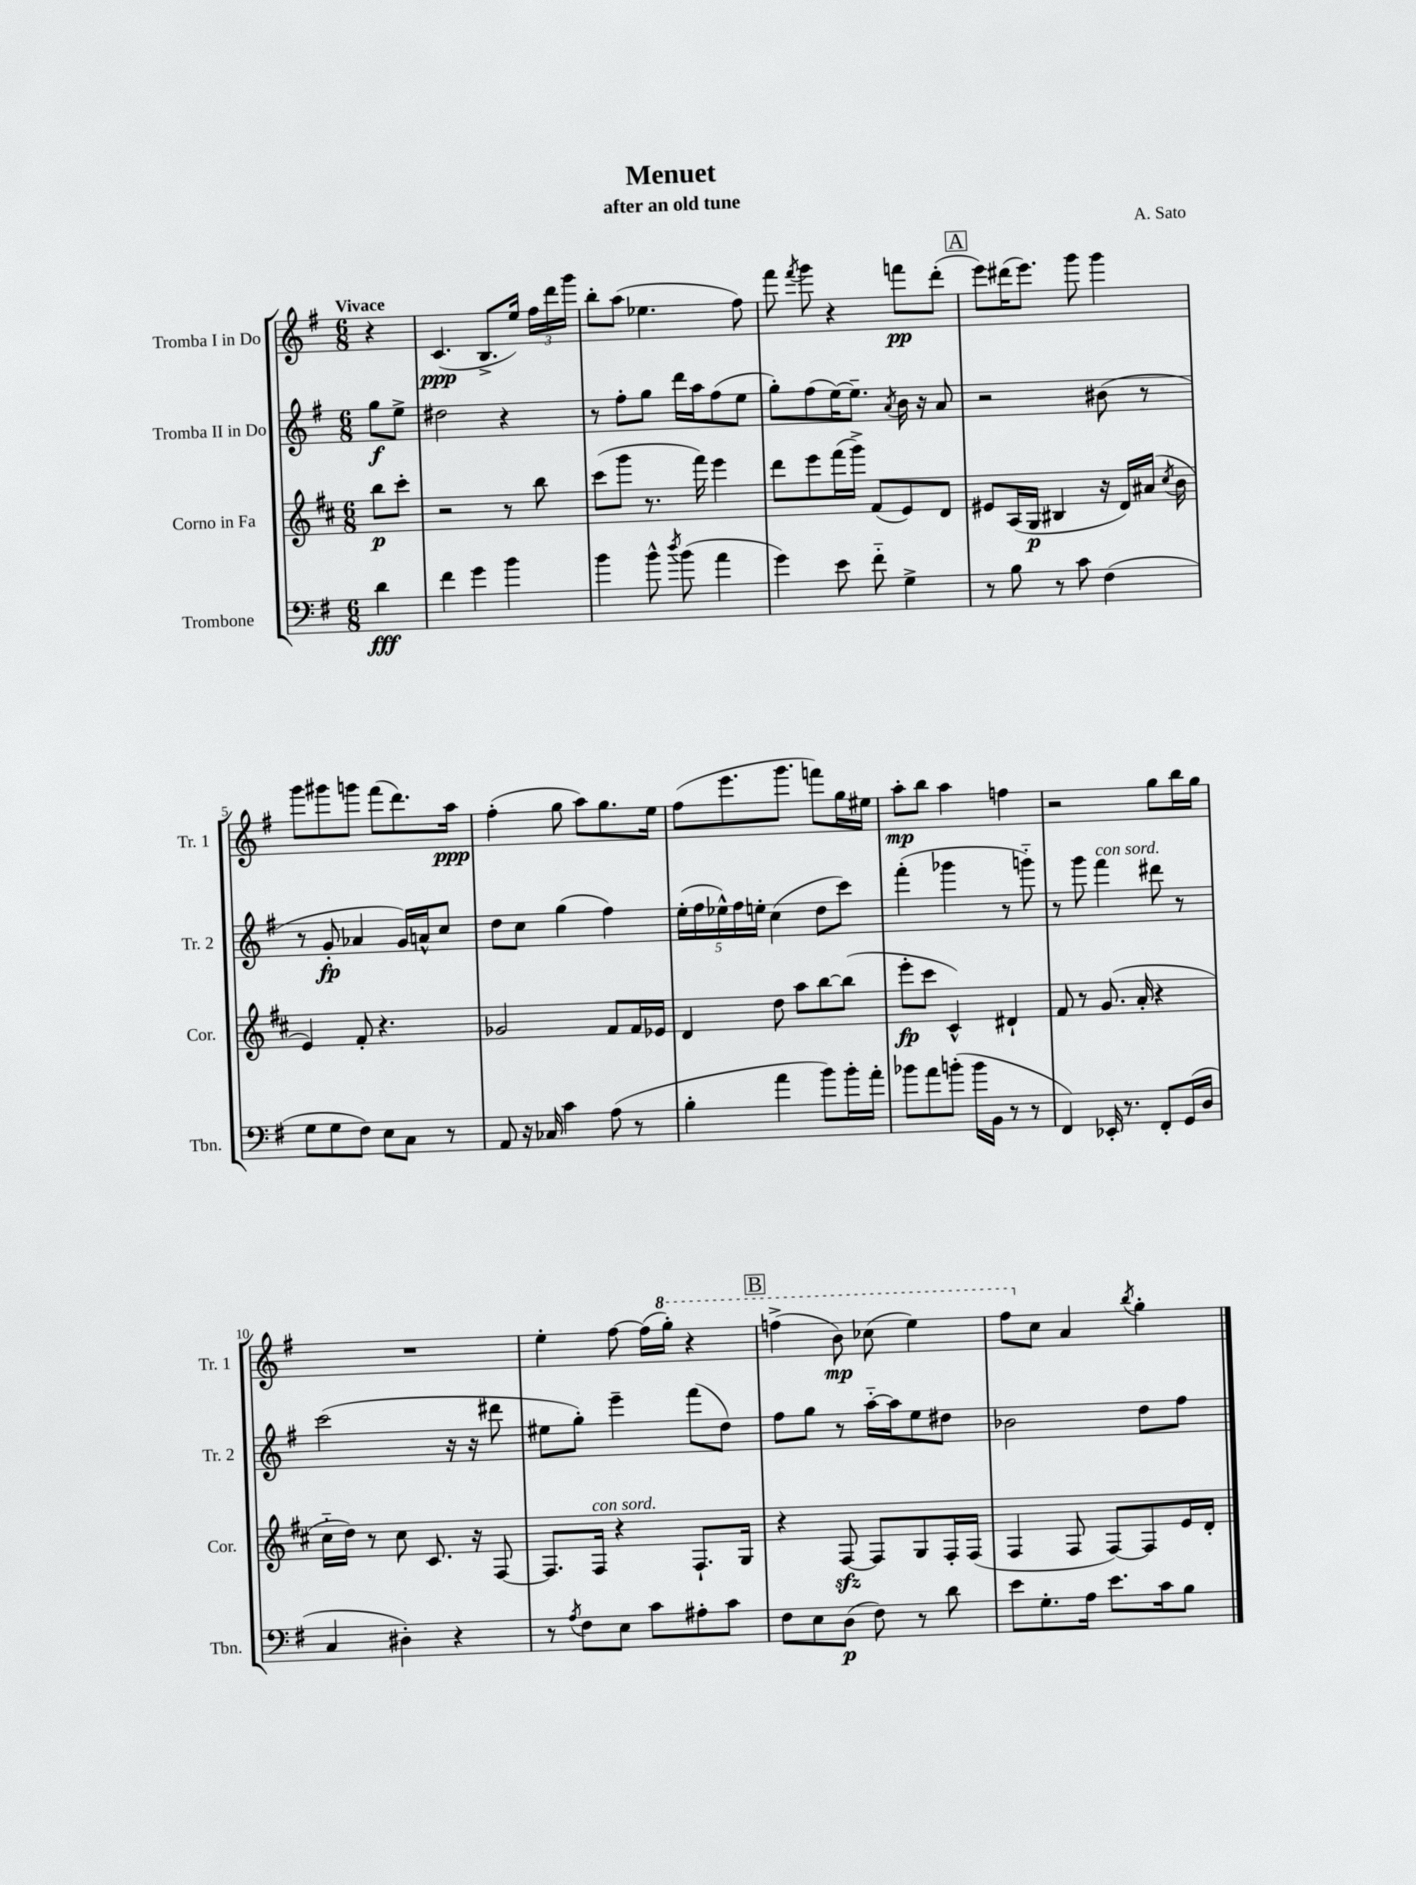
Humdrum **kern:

**kern	**dynam	**kern	**dynam	**kern	**dynam	**kern	**dynam
*part4	*part4	*part3	*part3	*part2	*part2	*part1	*part1
*staff4	*staff4	*staff3	*staff3	*staff2	*staff2	*staff1	*staff1
*I"Trombone	*	*I"Corno in Fa	*	*I"Tromba II in Do	*	*I"Tromba I in Do	*
*I'Tbn.	*	*I'Cor.	*	*I'Tr. 2	*	*I'Tr. 1	*
*clefF4	*	*clefG2	*	*clefG2	*	*clefG2	*
*k[f#]	*	*k[f#c#]	*	*k[f#]	*	*k[f#]	*
*M6/8	*	*M6/8	*	*M6/8	*	*M6/8	*
=	=	=	=	=	=	=	=
!	!	!	!	!	!	!LO:TX:a:B:t=Vivace	!
4d\	fff	8bb\L	p	8gg\L	f	4r	.
.	.	8ccc#'\J	.	8ee^\J	.	.	.
=1	=1	=1	=1	=1	=1	=1	=1
4f#\	.	2r	.	2dd#X\	.	(4.c/	ppp
4g\	.	.	.	.	.	.	.
.	.	.	.	.	.	8.B^/L	.
4b\	.	8r	.	4r	.	.	.
.	.	.	.	.	.	16ee/Jk)	.
.	.	8bb\	.	.	.	24ff#\LL	.
.	.	.	.	.	.	24ddd\	.
.	.	.	.	.	.	24ggg\JJ	.
=2	=2	=2	=2	=2	=2	=2	=2
4b\	.	(8ccc#\L	.	8r	.	8bb'\L	.
.	.	8ggg\J	.	8ff#'\L	.	(8aa\J	.
8b^^\	.	8.r	.	8gg\J	.	4.ee-X\	.
8qdd/	.	.	.	.	.	.	.
(8b\	.	.	.	16ddd\LL	.	.	.
.	.	16fff#\)	.	16aa\J	.	.	.
4a\	.	4eee\	.	(8ff#\	.	.	.
.	.	.	.	8ee\J	.	8ff#\)	.
=3	=3	=3	=3	=3	=3	=3	=3
4g\)	.	8ddd\L	.	8gg'\L)	.	8fff#\	.
.	.	.	.	.	.	8qfff#/	.
.	.	8eee\	.	(8ff#\	.	8ggg\	.
8e\	.	(16fff#\L	.	[16ee\K)	.	4r	.
.	.	16ggg^\JJ)	.	8.ee~\J]	.	.	.
8f#\	.	(8f#/L	.	.	.	.	.
.	.	.	.	8qa/	.	.	.
4G^\	.	8e/)	.	16b\	.	8fffn\L	pp
.	.	.	.	16r	.	.	.
.	.	8d/J	.	8a/	.	(8ddd'\J	.
!!LO:REH:place=s1:t=A
=4	=4	=4	=4	=4	=4	=4	=4
8r	.	8e#X/L	.	2r	.	8eee\L)	.
8B\	.	(16A/L	.	.	.	(16ddd#X\K	.
.	.	16G/JJ	p	.	.	8.eee\J)	.
8r	.	4B#X/	.	.	.	.	.
8c\	.	.	.	.	.	8ggg\	.
(4F#\	.	16r	.	(8b#X\	.	4ggg\	.
.	.	16d/LL)	.	.	.	.	.
.	.	(16a#X/JJ	.	8r	.	.	.
.	.	8qcc#/	.	.	.	.	.
.	.	16b\	.	.	.	.	.
!!LO:LB:g=z
=5	=5	=5	=5	=5	=5	=5	=5
8G\L	.	4e/)	.	8r	.	8ggg\L	.
8G\	.	.	.	8g'/	fp	8ggg#X\	.
8F#\J)	.	8f#'/	.	4a-X/	.	8gggn\J	.
8E\L	.	4.r	.	.	.	(8fff#\L	.
8C\J	.	.	.	16g/LL)	.	8.ddd\)	.
.	.	.	.	16an^^/J	.	.	.
8r	.	.	.	8cc/J	.	.	.
.	.	.	.	.	.	16aa\Jk	ppp
=6	=6	=6	=6	=6	=6	=6	=6
8AA/	.	2g-X/	.	8dd\L	.	(4ff#'\	.
16r	.	.	.	8cc\J	.	.	.
16C-X/	.	.	.	.	.	.	.
4c\	.	.	.	(4gg\	.	8gg\	.
.	.	.	.	.	.	8aa\L)	.
(8A\	.	8f#/L	.	4ff#\)	.	8.gg\	.
8r	.	16f#/L	.	.	.	.	.
.	.	16e-X/JJ	.	.	.	16ee\Jk	.
=7	=7	=7	=7	=7	=7	=7	=7
4B'\	.	4d/	.	(20ee'\LL	.	(8ff#\L	.
.	.	.	.	20ff#\	.	.	.
.	.	.	.	20ee-X^^\)	.	.	.
.	.	.	.	.	.	8.eee\	.
.	.	.	.	20ff#\	.	.	.
.	.	.	.	20een'\JJ	.	.	.
4a\	.	8dd\	.	(4cc\	.	.	.
.	.	.	.	.	.	8.ggg\J	.
.	.	8aa\L	.	.	.	.	.
8b\L)	.	[8bb\	.	8dd\L	.	8fffn\L)	.
16b'\L	.	(8bb\J]	.	8ccc\J)	.	16gg\L	.
16a'\JJ	.	.	.	.	.	16ee#X\JJ	.
=8	=8	=8	=8	=8	=8	=8	=8
8b-X\L	.	8eee'\L	fp	(4fff#'\	.	8aa'\L	mp
8a\	.	8ccc#\J	.	.	.	8bb\J	.
(8bn'\J	.	4c#^^/)	.	4ggg-X\	.	4aa\	.
16b\LL	.	.	.	.	.	.	.
16BB\JJ	.	.	.	.	.	.	.
8r	.	4d#X`/	.	8r	.	4ffn\	.
8r	.	.	.	8gggn\)	.	.	.
=9	=9	=9	=9	=9	=9	=9	=9
4FF#/)	.	8f#/	.	8r	.	2r	.
.	.	8r	.	8ggg\	.	.	.
!	!	!	!	!LO:TX:a:i:t=con sord.	!	!	!
16EE-X'/	.	(8.g/	.	4fff#\	.	.	.
8.r	.	.	.	.	.	.	.
.	.	16a'/	.	.	.	.	.
8FF#'/L	.	4r	.	8ddd#X\	.	8gg\L	.
(16GG/L	.	.	.	8r	.	16bb\L	.
16D/JJ	.	.	.	.	.	16gg\JJ	.
!!LO:LB:g=z
=10	=10	=10	=10	=10	=10	=10	=10
4C/	.	16cc#\LL	.	(2ccc\	.	2.r	.
.	.	16dd\JJ)	.	.	.	.	.
.	.	8r	.	.	.	.	.
4D#X'\)	.	8cc#\	.	.	.	.	.
.	.	8.c#/	.	.	.	.	.
4r	.	.	.	16r	.	.	.
.	.	16r	.	16r	.	.	.
.	.	[8F#/	.	8ddd#X\	.	.	.
=11	=11	=11	=11	=11	=11	=11	=11
8r	.	8.F#/L]	.	8ee#X\L	.	4ee'\	.
8qA/	.	.	.	.	.	.	.
8F#\L	.	.	.	8gg'\J)	.	.	.
!	!	!LO:TX:a:i:t=con sord.	!	!	!	!	!
.	.	16F#/Jk	.	.	.	.	.
8E\J	.	4r	.	4eee~\	.	[8ff#\	.
8c\L	.	.	.	.	.	(16ff#\LL]	.
*	*	*	*	*	*	*8va	*
.	.	.	.	.	.	16ggg'\JJ)	.
8A#X'\	.	8.F#`/L	.	(8fff#\L	.	4r	.
8c\J	.	.	.	8dd\J)	.	.	.
.	.	16G/Jk	.	.	.	.	.
!!LO:REH:place=s1:t=B
=12	=12	=12	=12	=12	=12	=12	=12
8F#\L	.	4r	.	8ff#\L	.	(4fffn^\	.
8E\	.	.	.	8gg\J	.	.	.
(8D\J	p	[8F#zz/	.	8r	.	8bb\)	mp
8F#\)	.	8F#/L]	.	[16aa\LL	.	(8ccc-X\	.
.	.	.	.	16aa\J]	.	.	.
8r	.	8G/	.	8ee\	.	4eee\)	.
8d\	.	16F#'/L	.	8dd#X\J	.	.	.
.	.	(16F#/JJ	.	.	.	.	.
=13	=13	=13	=13	=13	=13	=13	=13
8e\L	.	4F#/	.	2b-X\	.	8fff#\L	.
*	*	*	*	*	*	*X8va	*
8.G'\	.	.	.	.	.	8cc\J	.
.	.	8F#/	.	.	.	4a/	.
16A\Jk	.	.	.	.	.	.	.
8.e\L	.	[8F#/L)	.	.	.	.	.
.	.	.	.	.	.	8qbb/	.
.	.	8F#/]	.	8dd\L	.	4gg'\	.
16c\k	.	.	.	.	.	.	.
8B\J	.	16e/L	.	8ff#\J	.	.	.
.	.	16d'/JJ	.	.	.	.	.
==	==	==	==	==	==	==	==
*-	*-	*-	*-	*-	*-	*-	*-
